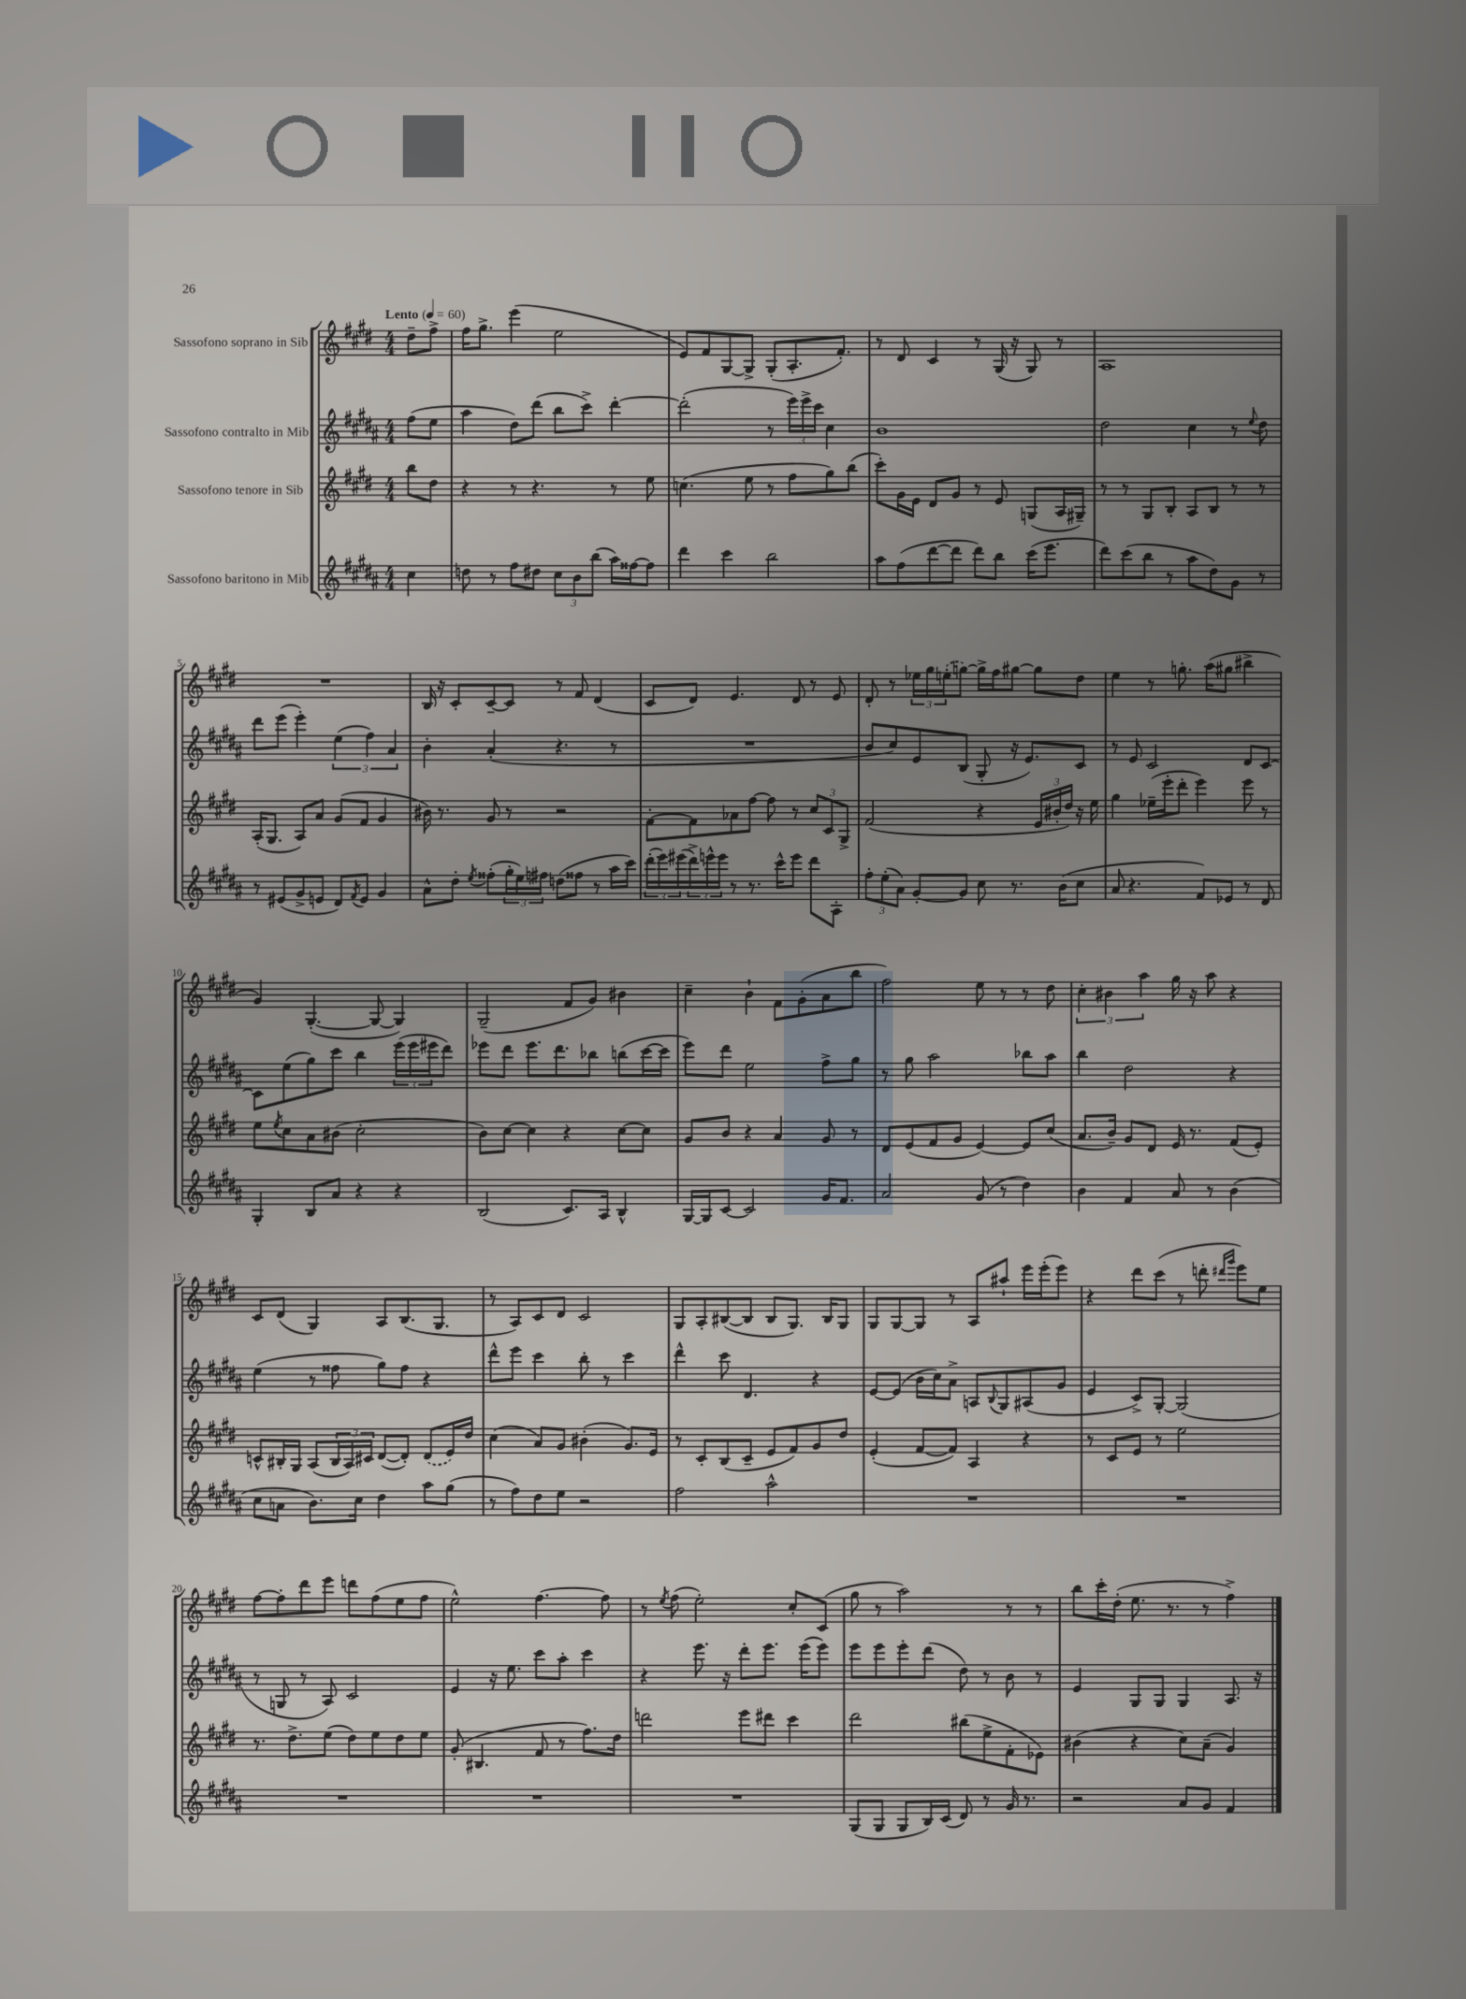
<<
\new StaffGroup <<
\new Staff = "s0" \with { instrumentName = "Sassofono soprano in Sib" } {
    \clef treble \key e \major \numericTimeSignature \time 4/4 \partial 4 \tempo "Lento" 4 = 60
    dis''8-- fis''8-> |
    fis''16 gis''8.-> e'''4( e''2 |
    e'8) fis'8 gis8~ gis8-> gis8-.( a8.-. fis'8.-.) |
    r8 dis'8 cis'4 r8 gis16( r16 gis8) r8 |
    a1 |
    R1 |
    b16 r16 cis'8-. cis'8~-- cis'8 r8 fis'8 dis'4( |
    cis'8 dis'8) e'4. dis'8 r8 e'8 |
    dis'8-. r8 \tuplet 3/2 { ees''16 gis''16 \once \slurDashed e''16-.( } g''8~) g''16-> fis''16 gis''8~ gis''8 dis''8 |
    e''4 r8 g''8.-. a''16( gis''8 bis''4-> |
    gis'4) gis4.~-.( gis8~ gis4) |
    gis2--( fis'8 gis'8) bis'4 |
    cis''4-- b'4-! fis'8 gis'8-.( a'8 b''8 |
    fis''2) e''8 r8 r8 dis''8 |
    \tuplet 3/2 { cis''4-. bis'4 a''4 } gis''16 r16 a''8 r4 |
    cis'8 dis'8( gis4) a8 b8.( gis8. |
    r8 a8) cis'8 dis'8 cis'2 |
    gis8 a8-. bis8~( bis8 bis8 gis8.) bis16 gis8 |
    gis8 gis8~ gis8 r8 a8 ais''8-! e'''16 e'''16-.( e'''8) |
    r4 dis'''8 cis'''8( r8 d'''8-. \grace { dis'''16 gis'''16 } e'''8) e''8 |
    fis''8~ fis''8-. dis'''8 e'''8 d'''8 fis''8( e''8 fis''8 |
    e''2-^) fis''4.~ fis''8 |
    r8 \acciaccatura { e''8 } fis''8( e''2-.) cis''8-. cis'8( |
    gis''8 r8 a''2) r8 r8 |
    b''8 cis'''16-. dis''16-.( e''8. r8. r8 fis''4->) \bar "|." |
}
\new Staff = "s1" \with { instrumentName = "Sassofono contralto in Mib" } {
    \clef treble \key b \major \numericTimeSignature \time 4/4 \partial 4
    fis''8( e''8 |
    ais''4 dis''8) dis'''8( b''8 cis'''8->) dis'''4~-. |
    dis'''2-.( r8 \tuplet 3/2 { e'''16) e'''16-> cis'''16 } cis''4 |
    b'1 |
    dis''2 cis''4 r8 \appoggiatura { e''8 } dis''8 |
    dis'''8 e'''8( e'''4-.) \tuplet 3/2 { e''4( fis''4) ais'4 } |
    b'4-. ais'4-.( r4. r8 |
    R1 |
    b'8 cis''8) e'8 b8( gis8-. r16 e'8.) cis'8 |
    r8 e'8 cis'2 dis'8 cis'8~ |
    cis'8 e''8( gis''8) cis'''8 b''4 \tuplet 3/2 { e'''16( e'''16 eis'''16 } dis'''8) |
    ees'''8 dis'''8 ees'''8. dis'''8. bes''8 b''8( cis'''16~ cis'''16 |
    e'''8) dis'''8 e''2 fis''8-> gis''8 |
    r8 gis''8 ais''2 bes''8 ais''8 |
    b''4 dis''2 r4 |
    e''4( r8 fisis''8 gis''8) fisis''8 r4 |
    dis'''8-^ e'''8 cis'''4 b''8-. r8 cis'''4 |
    dis'''4-^ cis'''8 dis'4. r4 |
    e'8~ e'8( b'16 cis''16) ais'8-> a8 \appoggiatura { b8 } gis8 ais8( gis'8 |
    e'4 cis'8->) gis8~-. gis2( |
    r8 g8 r8 ais8) cis'2 |
    e'4 r16 e''8. cis'''8 ais''8-. cis'''4 |
    r4 e'''8. r16 dis'''8-. e'''8. e'''16( e'''8) |
    e'''8 e'''8 e'''8-. dis'''8( dis''8) r8 b'8 r8 |
    e'4 gis8 gis8 gis4 ais8. r16 \bar "|." |
}
\new Staff = "s2" \with { instrumentName = "Sassofono tenore in Sib" } {
    \clef treble \key e \major \numericTimeSignature \time 4/4 \partial 4
    b''8 dis''8 |
    r4 r8 r4. r8 e''8 |
    c''4.( e''8 r8 fis''8 gis''8) b''8( |
    cis'''8-.) gis'16 e'16 dis'8 gis'8 r8 e'8 g8( a16 gis16--) |
    r8 r8 gis8 b8-. a8 b8 r8 r8 |
    a16-.( gis8. a8) a'8 gis'8( fis'8 gis'4 |
    bis'16) r8. gis'8 r8 r2 |
    fis'8~-. fis'8 aes'8 fis''8~ fis''8 r8 \tuplet 3/2 { cis''8 cis'8 gis8-> } |
    fis'2( r4 \tuplet 3/2 { e'16 bis'16-. dis''16) } r16 e''16 |
    gis''4 ees''16--( e'''16-. dis'''8-. e'''4) e'''8 r8 |
    e''8 \acciaccatura { e''8 } cis''8 a'8 bis'8( cis''2-. |
    b'8) cis''8~ cis''4 r4 cis''8~ cis''8 |
    gis'8 b'8 r4 a'4 gis'8 r8 |
    dis'8 e'8( fis'8 gis'8 e'4~) e'8 cis''8( |
    a'8. b'16--) gis'8 dis'8 e'16 r8. fis'8( e'8-.) |
    c'8-^ bis16-. gis16 a8( \tuplet 3/2 { bis16 a16) cis'16 } dis'8~( dis'8-.) \once \slurDashed dis'8( e'16) dis''16 |
    cis''4( a'8) gis'8 bis'4-.( gis'8.) e'16 |
    r8 cis'8-. b8( cis'8-- e'8 fis'8) gis'8 dis''8 |
    e'4-.( fis'8~ fis'8) a4 r4 |
    r8 cis'8 e'8 r8 e''2 |
    r8. dis''8.-> e''8( dis''8) e''8 dis''8 e''8 |
    gis'8-.( bis4. fis'8 r8 fis''8.) dis''16 |
    d'''2 e'''8 dis'''8 cis'''4 |
    dis'''2 bis''8( e''8-> fis'8-. ees'8) |
    bis'4( r4 cis''8) a'8--( gis'4) \bar "|." |
}
\new Staff = "s3" \with { instrumentName = "Sassofono baritono in Mib" } {
    \clef treble \key b \major \numericTimeSignature \time 4/4 \partial 4
    cis''4 |
    d''8 r8 fis''8 dis''8 \tuplet 3/2 { cis''8 b'8 b''8( } ais''16) fisis''16~ fisis''8 |
    dis'''4 cis'''4 b''2 |
    ais''8 fis''8( dis'''8~ dis'''8 dis'''8) b''8 cis'''16( e'''8. |
    dis'''8) cis'''8( b''8 r8 ais''8 dis''8) gis'8 r8 |
    r8 eis'8( gis'8-> e'8 dis'8) \acciaccatura { fis'8 } e'8 gis'4 |
    ais'8-^ dis''8-. \acciaccatura { e''8 } fisis''8-.( \tuplet 3/2 { gis''16-. e''16) fis''16 } d''8( fisis''8 r8 ais''16 cis'''16) |
    \tuplet 3/2 { dis'''16-.( e'''16) eis'''16( } \tuplet 3/2 { dis'''16->) e'''16-^ e'''16 } r8 r8. cis'''16-^ e'''8 dis'''8 ais8-. |
    \tuplet 3/2 { fis''8-. e''8-.( ais'8) } gis'8~-. gis'8 cis''8 r8. b'16( cis''8 |
    ais'8 r4. fis'8) ees'8 r8 dis'8 |
    gis4-. b8 ais'8 r4 r4 |
    b2( cis'8.) ais16 b4-^ |
    gis16~ gis16 cis'8~ cis'2 gis'16 fis'8. |
    ais'2 gis'8( r8 dis''4) |
    b'4 fis'4 ais'8 r8 b'4( |
    cis''8 a'8 b'8.) cis''16 dis''4 ais''8 gis''8( |
    r8 fis''8) dis''8 e''8 r2 |
    fis''2 ais''2-^ |
    R1 |
    R1 |
    R1 |
    R1 |
    R1 |
    gis8( gis8 gis8 b16) cis'16( dis'8) r8 gis'16 r8. |
    r2 ais'8 gis'8 fis'4 \bar "|." |
}
>>
>>
